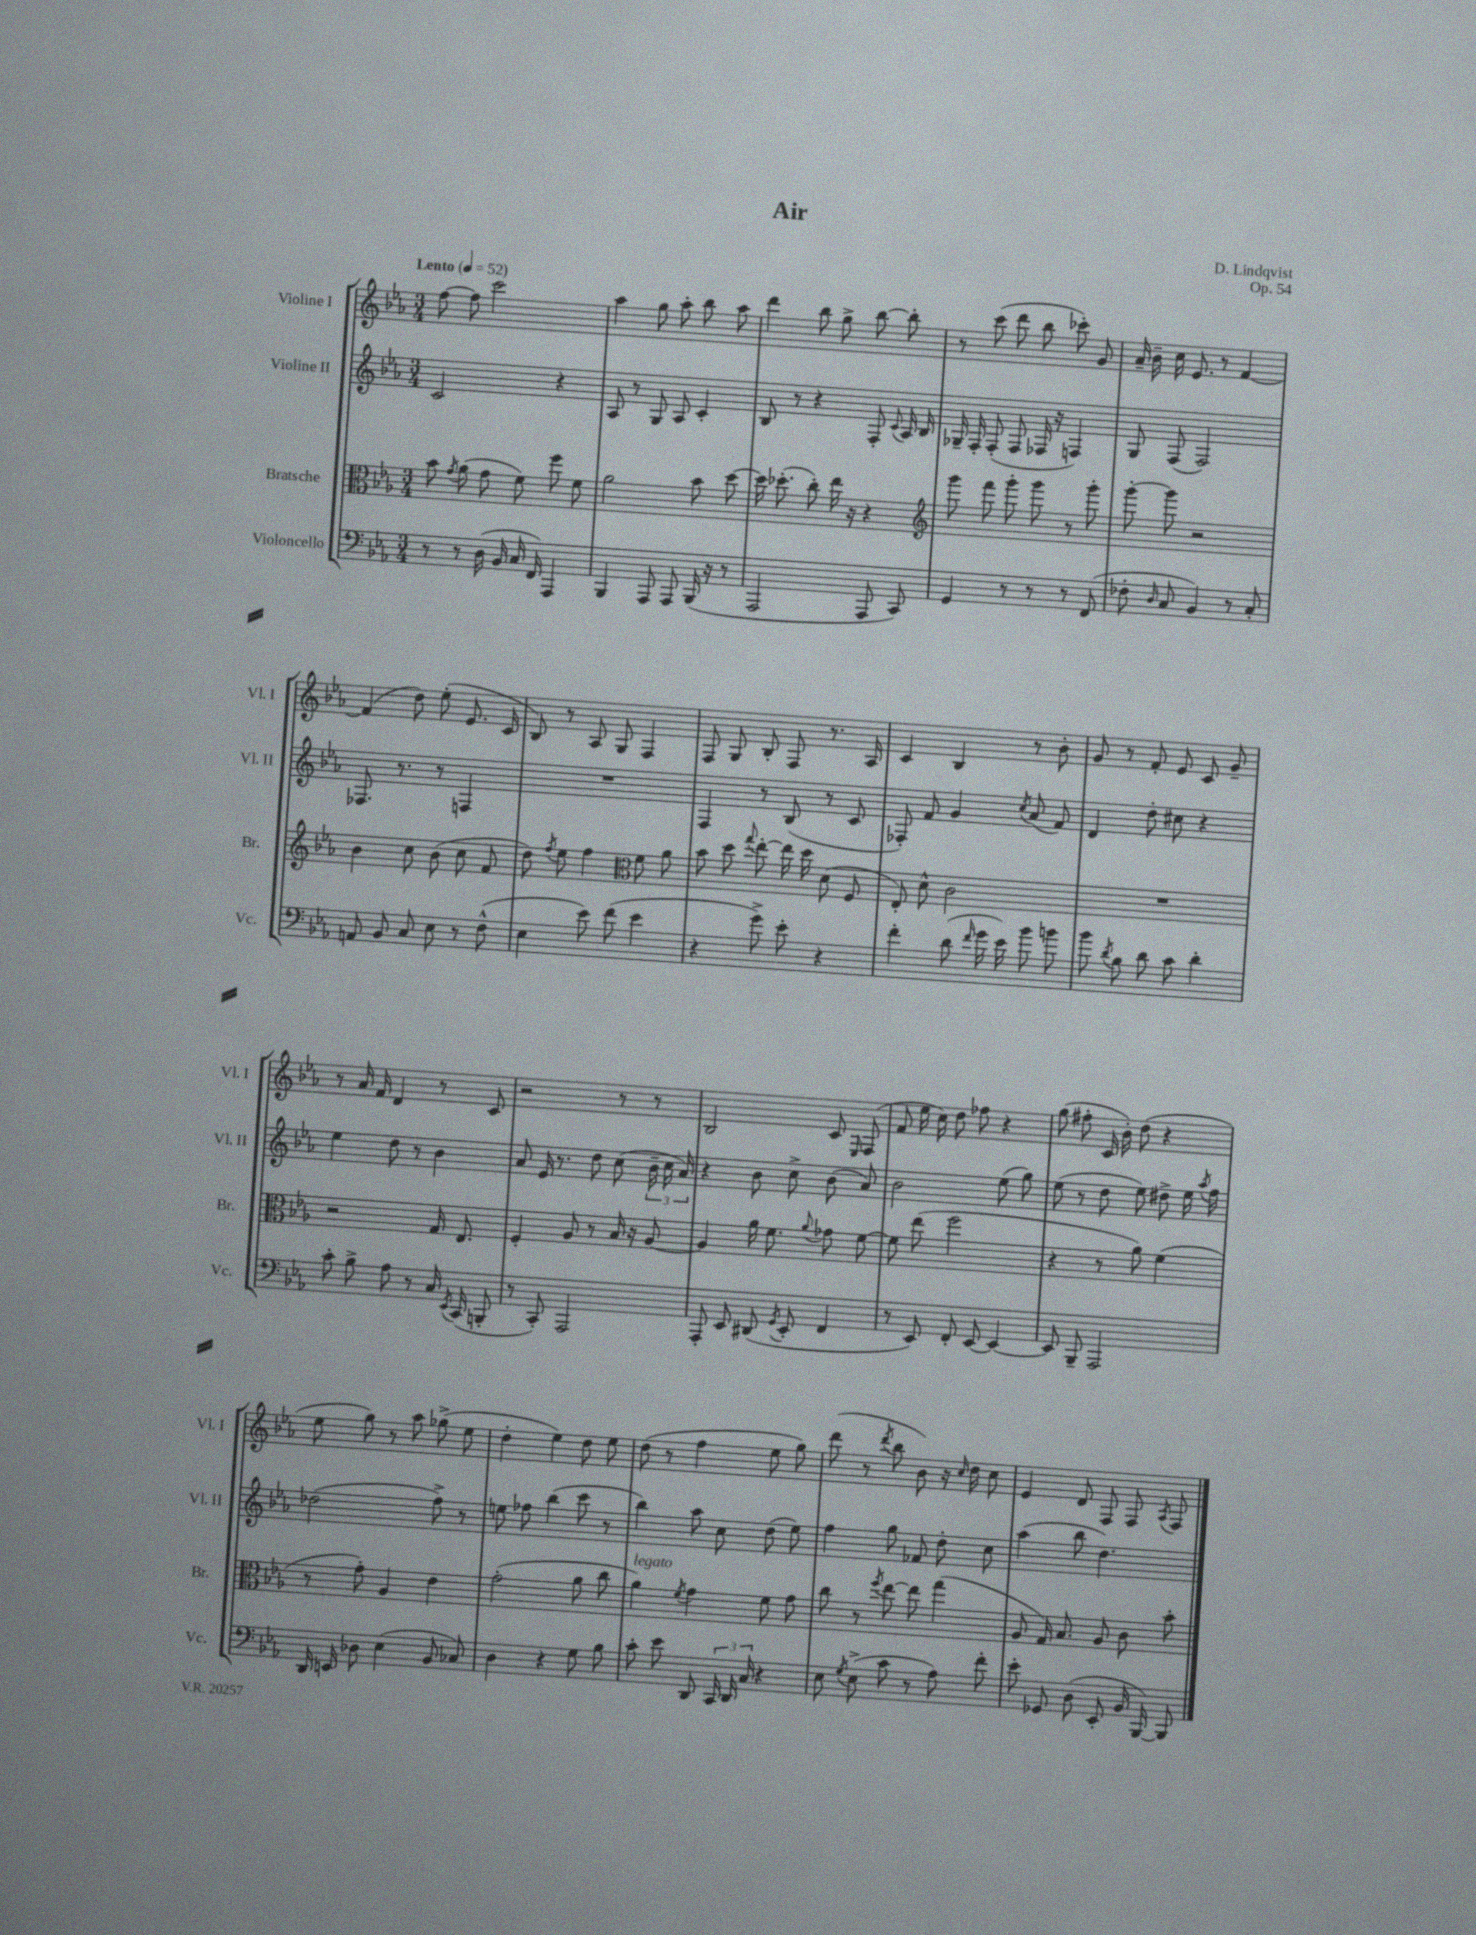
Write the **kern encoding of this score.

**kern	**kern	**kern	**kern
*staff4	*staff3	*staff2	*staff1
*clefF4	*clefC3	*clefG2	*clefG2
*k[b-e-a-]	*k[b-e-a-]	*k[b-e-a-]	*k[b-e-a-]
*M3/4	*M3/4	*M3/4	*M3/4
*MM52	*MM52	*MM52	*MM52
8r	8b-	2c	[8ff
.	8qg	.	.
8r	(8a-	.	8ff]
(16D	8g	.	2ccc
16BB-	.	.	.
16C	8f)	.	.
16FF)	.	.	.
4AAA-	8ff	4r	.
.	8f	.	.
=	=	=	=
4BBB-	2a-	8A-	4aa-
.	.	8r	.
8AAA-	.	8G	8gg
8AAA-	.	8A-	8aa-'
(16BBB-	8b-	4c'	8bb-
16r	.	.	.
8r	[8dd	.	8aa-
=	=	=	=
2AAA-	16dd]	8B-	4ddd
.	(8.dd-'	.	.
.	.	8r	.
.	8cc')	4r	8bb-
.	16ee-	.	8gg^
.	16r	.	.
8AAA-	4r	8F'	[8bb-
.	.	8qqc	.
8CC)	.	16A-	8bb-']
.	.	16B-	.
=	=	=	=
*	*clefG2	*	*
4GG	8ggg	16G-~	8r
.	.	16F'	.
.	8fff	(8F'	(8ccc
8r	8ggg'	8F	8ddd
8r	8ggg	16F-	8bb-
.	.	16r	.
8r	8r	4F)	8ccc-')
(8FF	8ggg'	.	8g
=	=	=	=
8F-'	[8ggg'	8G	16a-~
.	.	.	16b-~
16qqD	.	.	.
8C	8ggg]	(8F	16cc
.	.	.	8.e-
4BB-)	2r	2F)	.
.	.	.	8r
8r	.	.	[4f
8C'	.	.	.
=	=	=	=
8AA	4b-	8.F-	(4f]
8BB-	.	.	.
.	.	8.r	.
8C	8cc	.	8dd)
8E-	(8b-	8r	(8ee-'
8r	8cc	4F	8.e-
(8F^^	8f	.	.
.	.	.	16c
=	=	=	=
4E-	8dd)	2.r	8B-)
.	8qff	.	.
.	8ee-	.	8r
8e-)	4ff	.	8A-
(8f	.	.	8G
*	*clefC3	*	*
4e-	8f	.	4F
.	8a-	.	.
=	=	=	=
4r	8b-	4F	8F
.	8dd	.	8G
.	8qqgg	.	.
8g^)	[8ee-'	8r	8B-'
8e-'	16ee-]	(8B-	8F
.	16dd	.	.
4r	(8d	8r	8.r
.	8F	8c	.
.	.	.	16A-
=	=	=	=
4f'	8E-')	8F-')	4c
.	8d^^	8f	.
(8d	2c	4g	4B-
16qqf	.	.	.
16g	.	.	.
16e-)	.	.	.
.	.	8qcc	.
8b-	.	(8a-	8r
8b	.	8f)	8b-'
=	=	=	=
8b-	2.r	4d	8g
8qd	.	.	.
8B-	.	.	8r
8d	.	8dd'	8f'
8c	.	8cc#	8e-
4d'	.	4r	8c
.	.	.	8g~
=	=	=	=
8c'	2r	4ee-	8r
8B-^	.	.	16a-
.	.	.	16f
8A-	.	8dd	4d
8r	.	8r	.
16C	16G	4b-	8r
8qEE-	.	.	.
(16CC	8.E-	.	.
8BBB'	.	.	8c
=	=	=	=
8r	4F'	8a-	2r
8CC')	.	16e-	.
.	.	8.r	.
2AAA-	8A-	.	.
.	8r	8dd	.
.	16B-	(8cc	8r
.	16r	.	.
.	[8A-	24b-~	8r
.	.	24cc	.
.	.	24a-)	.
=	=	=	=
8AAA-'	4A-]	4r	2B-
8EE-	.	.	.
(8DD#	16a-	8b-	.
.	8.f	.	.
8qGG	.	.	.
8EE-'	.	8cc^	.
.	8qqa-	.	.
4FF	8g-	(8b-	8c
.	.	.	16qqE-
.	[8f	8a-)	(8F
=	=	=	=
8r	8f]	2b-	8f
8EE-)	(8ee-	.	16ee-
.	.	.	16cc)
8FF'	2ff	.	8dd
[8EE-	.	.	8ff-
4EE-_	.	(8ee-	4r
.	.	8gg)	.
=	=	=	=
8EE-]	4r	(8ee-	(8gg
8BBB-~	.	8r	8ff#'
2AAA-	8r	8dd	16c
.	.	.	16b-')
.	8a-)	8ee-)	(8dd
.	(4f	8dd#^	4r
.	.	16ee-	.
.	.	8qaa-	.
.	.	16ff	.
=	=	=	=
16DD	8r	(2dd-	8ee-
16EE	.	.	.
8D-	8g')	.	8gg)
(4E-	4A-	.	8r
.	.	.	8aa-
8BB-	4e-	8ff^)	(8gg-^
8C-)	.	8r	8ee-
=	=	=	=
4D	(2g'	8ee	4dd'
.	.	8ff-	.
4r	.	(4bb-	4ee-)
8G	8a-	8ccc	8dd
8B-	8cc	8r	8ee-
=	=	=	=
8c'	4a-)	4bb-)	(8dd
8e-	.	.	8r
.	8qf	.	.
8DD	4g	8aa-	4ff
24CC	.	8cc	.
24DD	.	.	.
24C	.	.	.
4r	8f	(8dd	8ee-
.	8g	8ee-)	8gg)
=	=	=	=
8E-	8cc	4ff	(8ddd
8qG	.	.	.
(8E-^	8r	.	8r
.	8qff	.	8qddd
8c	[8ee-	8gg	8bb-
8r	8ee-]	8f-	8b-)
8A-)	(4gg	8dd'	16r
.	.	.	16qqcc
.	.	.	16dd
8f'	.	8cc	8cc
=	=	=	=
8e-'	8A-	(4aa-	4e-
8GG-	16G)	.	.
.	8.B-	.	.
(8D	.	8bb-	8d
8EE-'	8A-	4.dd)	8F
16BB-	8c	.	8F
[16BBB-)	.	.	.
.	.	.	8qA-
8BBB-]	8b-'	.	8F
==	==	==	==
*-	*-	*-	*-
